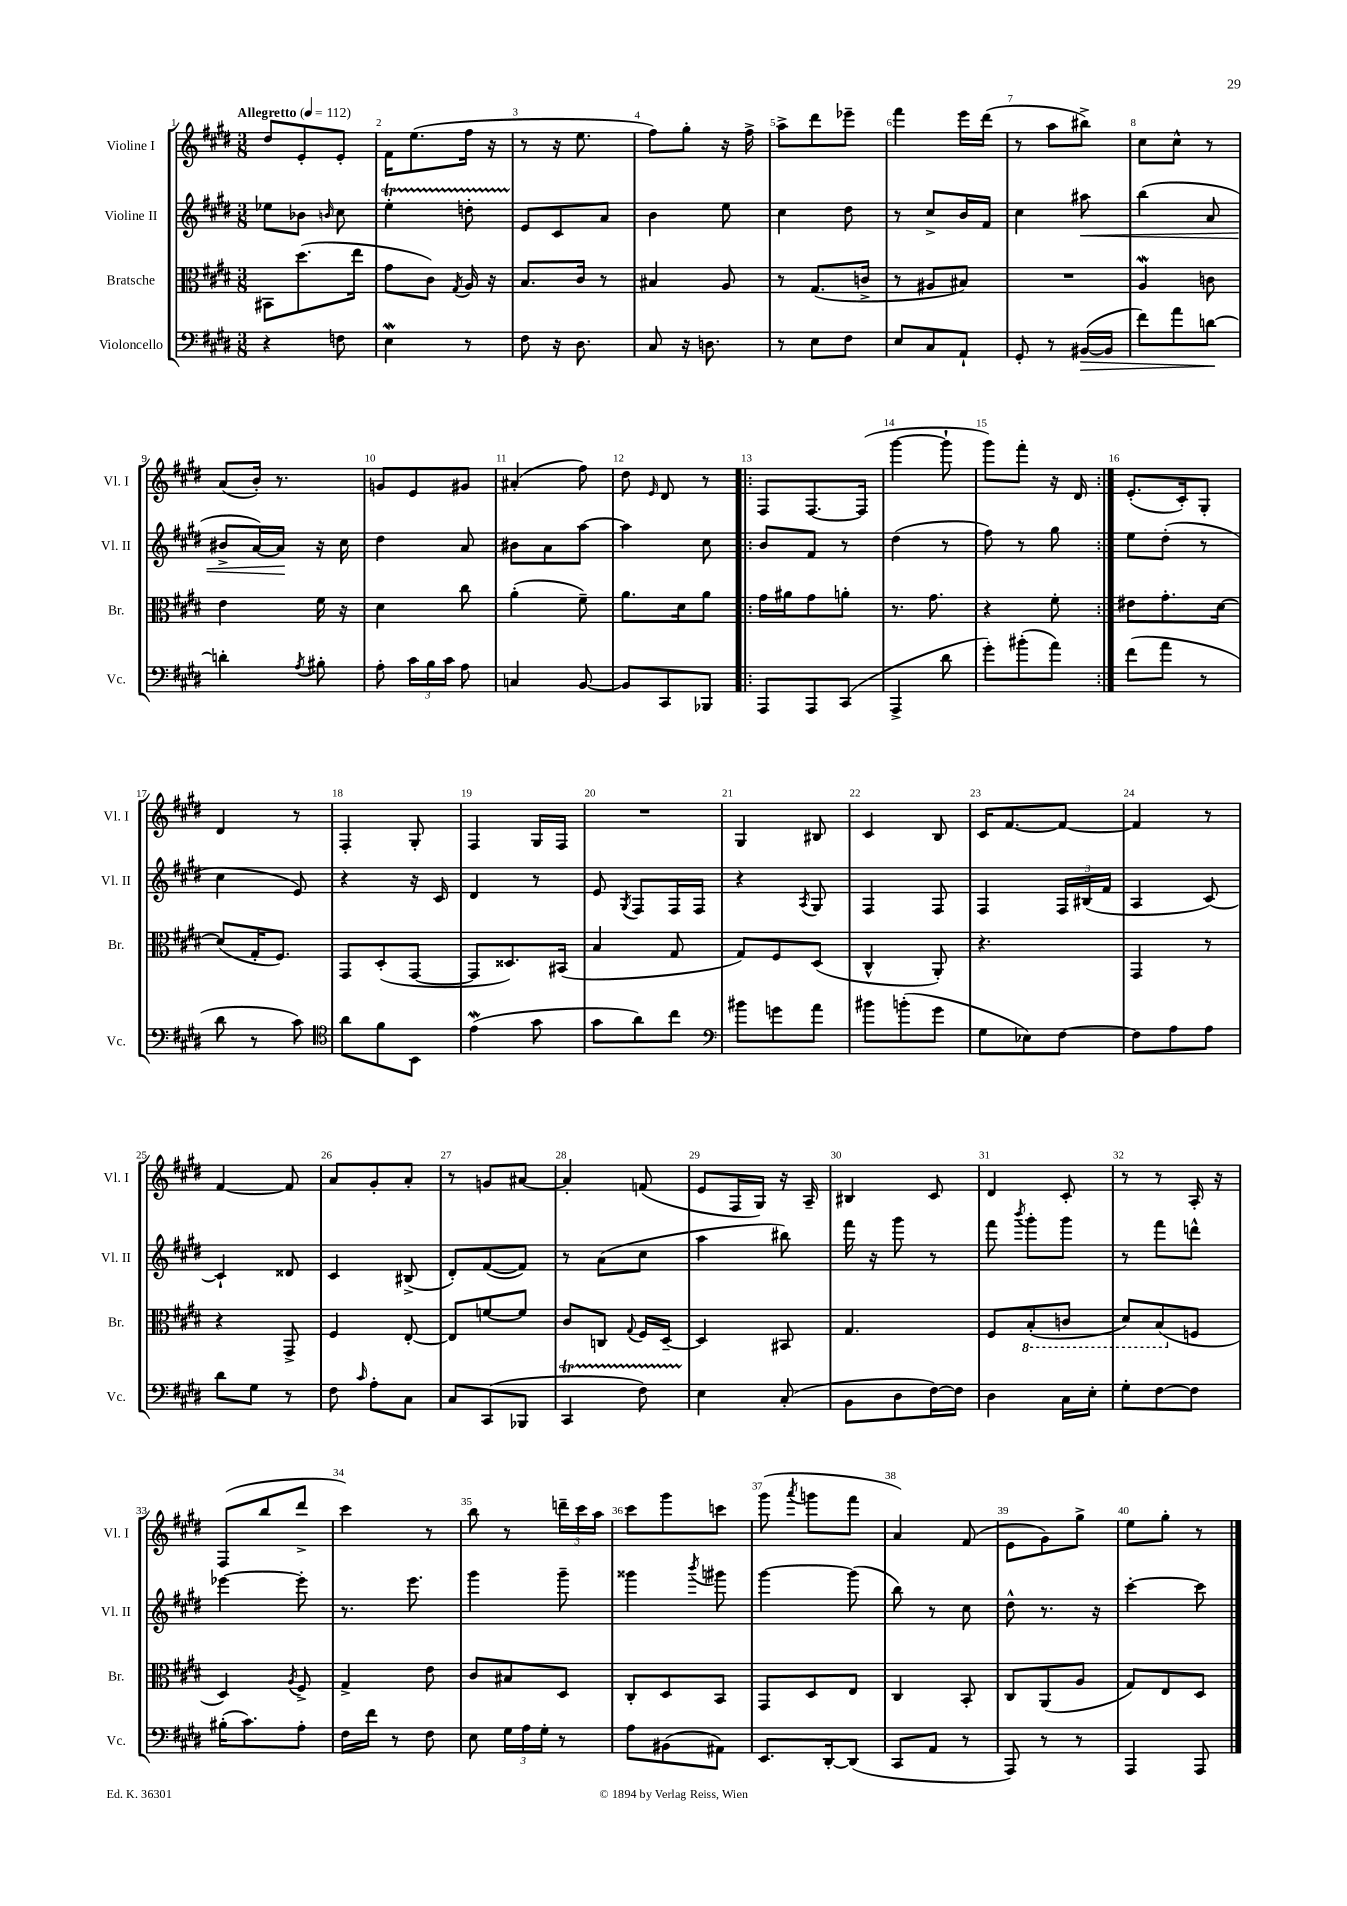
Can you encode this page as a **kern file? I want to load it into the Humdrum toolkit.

**kern	**kern	**kern	**kern
*staff4	*staff3	*staff2	*staff1
*clefF4	*clefC3	*clefG2	*clefG2
*k[f#c#g#d#]	*k[f#c#g#d#]	*k[f#c#g#d#]	*k[f#c#g#d#]
*M3/8	*M3/8	*M3/8	*M3/8
*MM112	*MM112	*MM112	*MM112
4r	8BB#\L	8ee-\L	8dd#/L
.	(8.dd#\	8b-\J	8e'/
.	.	16qqb/	.
8F\	.	8cc#\	8e'/J
.	16ee\Jk	.	.
=	=	=	=
4E\	8g#\L	4ee'\	16f#\LK
.	.	.	(8.ee\
.	8c#\J)	.	.
.	8qG#/	.	.
8r	16A/	8dd'\	16ff#\Jk
.	16r	.	16r
=	=	=	=
8F#\	8.B/L	8e/L	8r
16r	.	8c#/	16r
8.D#\	16c#/Jk	.	8.ee\
.	8r	8a/J	.
=	=	=	=
8C#/	4B#/	4b\	8ff#\L)
16r	.	.	8gg#'\J
8.D\	.	.	.
.	8A/	8ee\	16r
.	.	.	16ff#^\
=	=	=	=
8r	8r	4cc#\	8aa^\L
8E\L	(8.G#/L	.	8ddd#\
8F#\J	.	8dd#\	8eee-~\J
.	16c^/Jk	.	.
=	=	=	=
8E/L	8r	8r	4fff#\
8C#/	8A#/L	8cc#^/L	.
8AA`/J	8B#/J)	16b/L	16eee\LL
.	.	16f#/JJ	(16ddd#\JJ
=	=	=	=
8GG#'/	4.r	4cc#\	8r
8r	.	.	8aa\L
([16BB#/LL	.	8aa#\	8bb#^\J)
16BB#/]JJ	.	.	.
=	=	=	=
8f#\L)	4A/	(4bb\	8cc#\L
8a\	.	.	8cc#^^\J
[8d\J	8c\	8a/	8r
=	=	=	=
4d'\]	4e\	8b#^/L	(8a/L
.	.	[16a/L)	16b'/Jk)
.	.	16a/]JJ	8.r
8qA/	.	.	.
8B#'\	16f#\	16r	.
.	16r	16cc#\	.
=	=	=	=
8A'\	4d#\	4dd#\	8g/L
24c#\LL	.	.	8e/
24B\	.	.	.
24c#\JJ	.	.	.
8A\	8cc#\	8a/	8g#/J
=	=	=	=
4C/	(4a'\	8b#\L	(4a#'/
.	.	8a\	.
[8BB/	8f#~\)	[8aa\J	8ff#\)
=	=	=	=
8BB/]L	8.a\L	4aa\]	8dd#\
.	.	.	16qqe/
8CC#/	.	.	8d#/
.	16d#\k	.	.
8BBB-/J	8a\J	8cc#\	8r
=!|:	=!|:	=!|:	=!|:
8AAA/L	16g#\LL	8b/L	8F#/L
.	16a#\J	.	.
8AAA/	8g#\	8f#/J	[8.F#/
(8CC#/J	8a'\J	8r	.
.	.	.	(16F#/]Jk
=	=	=	=
4AAA^/	8.r	(4dd#\	[4ggg#\
.	8.g#\	.	.
8d#\	.	8r	8ggg#`\]
=	=	=	=
8g#'\L)	4r	8ff#\)	8ggg#\L)
(8b#'\	.	8r	8fff#'\J
8a\J)	8f#'\	8gg#\	16r
.	.	.	16d#/
=:|!	=:|!	=:|!	=:|!
(8f#\L	8e#\L	8ee\L	(8.e'/L
8a\J	8.g#'\	(8dd#'\J	.
.	.	.	16c#'/k)
8r	.	8r	8G#'/J
.	[16d#\Jk	.	.
=	=	=	=
8d#\	(8d#/]L	4cc#\	4d#/
8r	16G#'/K	.	.
.	8.F#/J)	.	.
8c#\)	.	8e/)	8r
=	=	=	=
*clefC4	*	*	*
8a\L	8GG#/L	4r	4F#'/
8f#\	(8D#'/	.	.
8BB\J	[8GG#/J	16r	8G#'/
.	.	16c#/	.
=	=	=	=
(4e\	8GG#/]L	4d#/	4F#/
.	8.D##/)	.	.
8g#\	.	8r	16G#/LL
.	(16BB#/Jk	.	16F#/JJ
=	=	=	=
8g#\L	4B/	8e/	4.r
.	.	8qG#/	.
8a\)	.	8F#/L	.
8cc#\J	8G#/	16F#/L	.
.	.	16F#/JJ	.
=	=	=	=
*clefF4	*	*	*
8b#\L	8G#/L)	4r	4G#/
8g\	8F#/	.	.
.	.	8qA/	.
8a\J	(8D#/J	8G#/	8B#/
=	=	=	=
8b#\L	4C#^^/	4F#/	4c#/
(8b'\	.	.	.
8g#\J	8AA'/)	8F#/	8B/
=	=	=	=
8G#\L	4.r	4F#/	16c#/LK
.	.	.	[8.f#/
8E-\)	.	.	.
[8F#\J	.	24F#/LL	8f#/_J
.	.	(24B#/	.
.	.	24f#/JJ	.
=	=	=	=
8F#\]L	4GG#/	4A/	4f#/]
8A\	.	.	.
8A\J	8r	[8c#/)	8r
=	=	=	=
8d#\L	4r	4c#`/]	[4f#/
8G#\J	.	.	.
8r	8GG#^/	8d##/	8f#/]
=	=	=	=
8F#\	4F#/	4c#/	8a/L
16qqc#/	.	.	.
8A'\L	.	.	8g#'/
8C#\J	[8E'/	(8B#^/	8a'/J
=	=	=	=
8C#/L	8E/]L	8d#'/L)	8r
(8CC#/	[8f/	([8f#/	8g/L
8BBB-/J	8f/]J	8f#/]J)	[8a#/J
=	=	=	=
4CC#/	8c#/L	8r	4a#'/]
.	8C/J	(8a\L	.
.	8qqG#/	.	.
8F#\)	16F#/LL	8cc#\J	(8f/
.	[16D#~/JJ	.	.
=	=	=	=
4E\	4D#/]	4aa\	8e/L
.	.	.	16F#/L
.	.	.	16G#/JJ)
(8C#'/	8BB#/	8bb#\)	16r
.	.	.	16A~/
=	=	=	=
8BB\L	4.G#/	16fff#\	4B#/
.	.	16r	.
8D#\	.	8ggg#\	.
[16F#\L)	.	8r	8c#/
16F#\]JJ	.	.	.
=	=	=	=
4D#\	8F#/L	8fff#\	4d#/
.	.	8qbbb/	.
.	(8BB'/	8ggg#'\L	.
16C#\LL	8C/J	8ggg#\J	8c#'/
16E'\JJ	.	.	.
=	=	=	=
8G#'\L	8D#/L)	8r	8r
[8F#\	(8BB/	8fff#\L	8r
8F#\]J	8F/J	8ddd^^\J	16A'/
.	.	.	16r
=	=	=	=
(16B#'\LK	4D#/)	[4eee-\	(8F#/L
8.c#\)	.	.	.
.	.	.	8bb/
.	8qA/	.	.
8A'\J	8F#^/	8eee-'\]	8ddd#^/J
=	=	=	=
16F#\LL	4G#^/	8.r	4ccc#\)
16f#\JJ	.	.	.
8r	.	.	.
.	.	8.eee\	.
8F#\	8e\	.	8r
=	=	=	=
8E\	8c#/L	4ggg#\	8bb\
24G#\LL	8B#/	.	8r
24A\	.	.	.
24G#'\JJ	.	.	.
8r	8D#/J	8ggg#~\	24ddd~\LL
.	.	.	24ccc#\
.	.	.	24aa\JJ
=	=	=	=
8A\L	8C#'/L	4ggg##\	8ccc#\L
(8BB#\	8D#/	.	8ggg#\
.	.	8qbbb/	.
8AA#\J)	8BB/J	8ggg#\	8ccc\J
=	=	=	=
8.EE/L	8GG#/L	[4ggg#\	(8ggg#\
.	.	.	8qaaa/
.	8D#/	.	8ggg\L
[16DD#'/k	.	.	.
(8DD#/]J	8E/J	(8ggg#\]	8fff#\J
=	=	=	=
8CC#/L	4C#/	8bb\)	4a/)
8AA/J	.	8r	.
8r	8BB'/	8cc#\	(8f#/
=	=	=	=
8AAA/)	8C#/L	8dd#^^\	8e\L
8r	(8AA/	8.r	8g#\)
8r	8A/J	.	8gg#^\J
.	.	16r	.
=	=	=	=
4AAA/	8G#/L)	[4ccc#'\	8ee\L
.	8E/	.	8gg#'\J
8AAA/	8D#/J	8ccc#\]	8r
==	==	==	==
*-	*-	*-	*-
